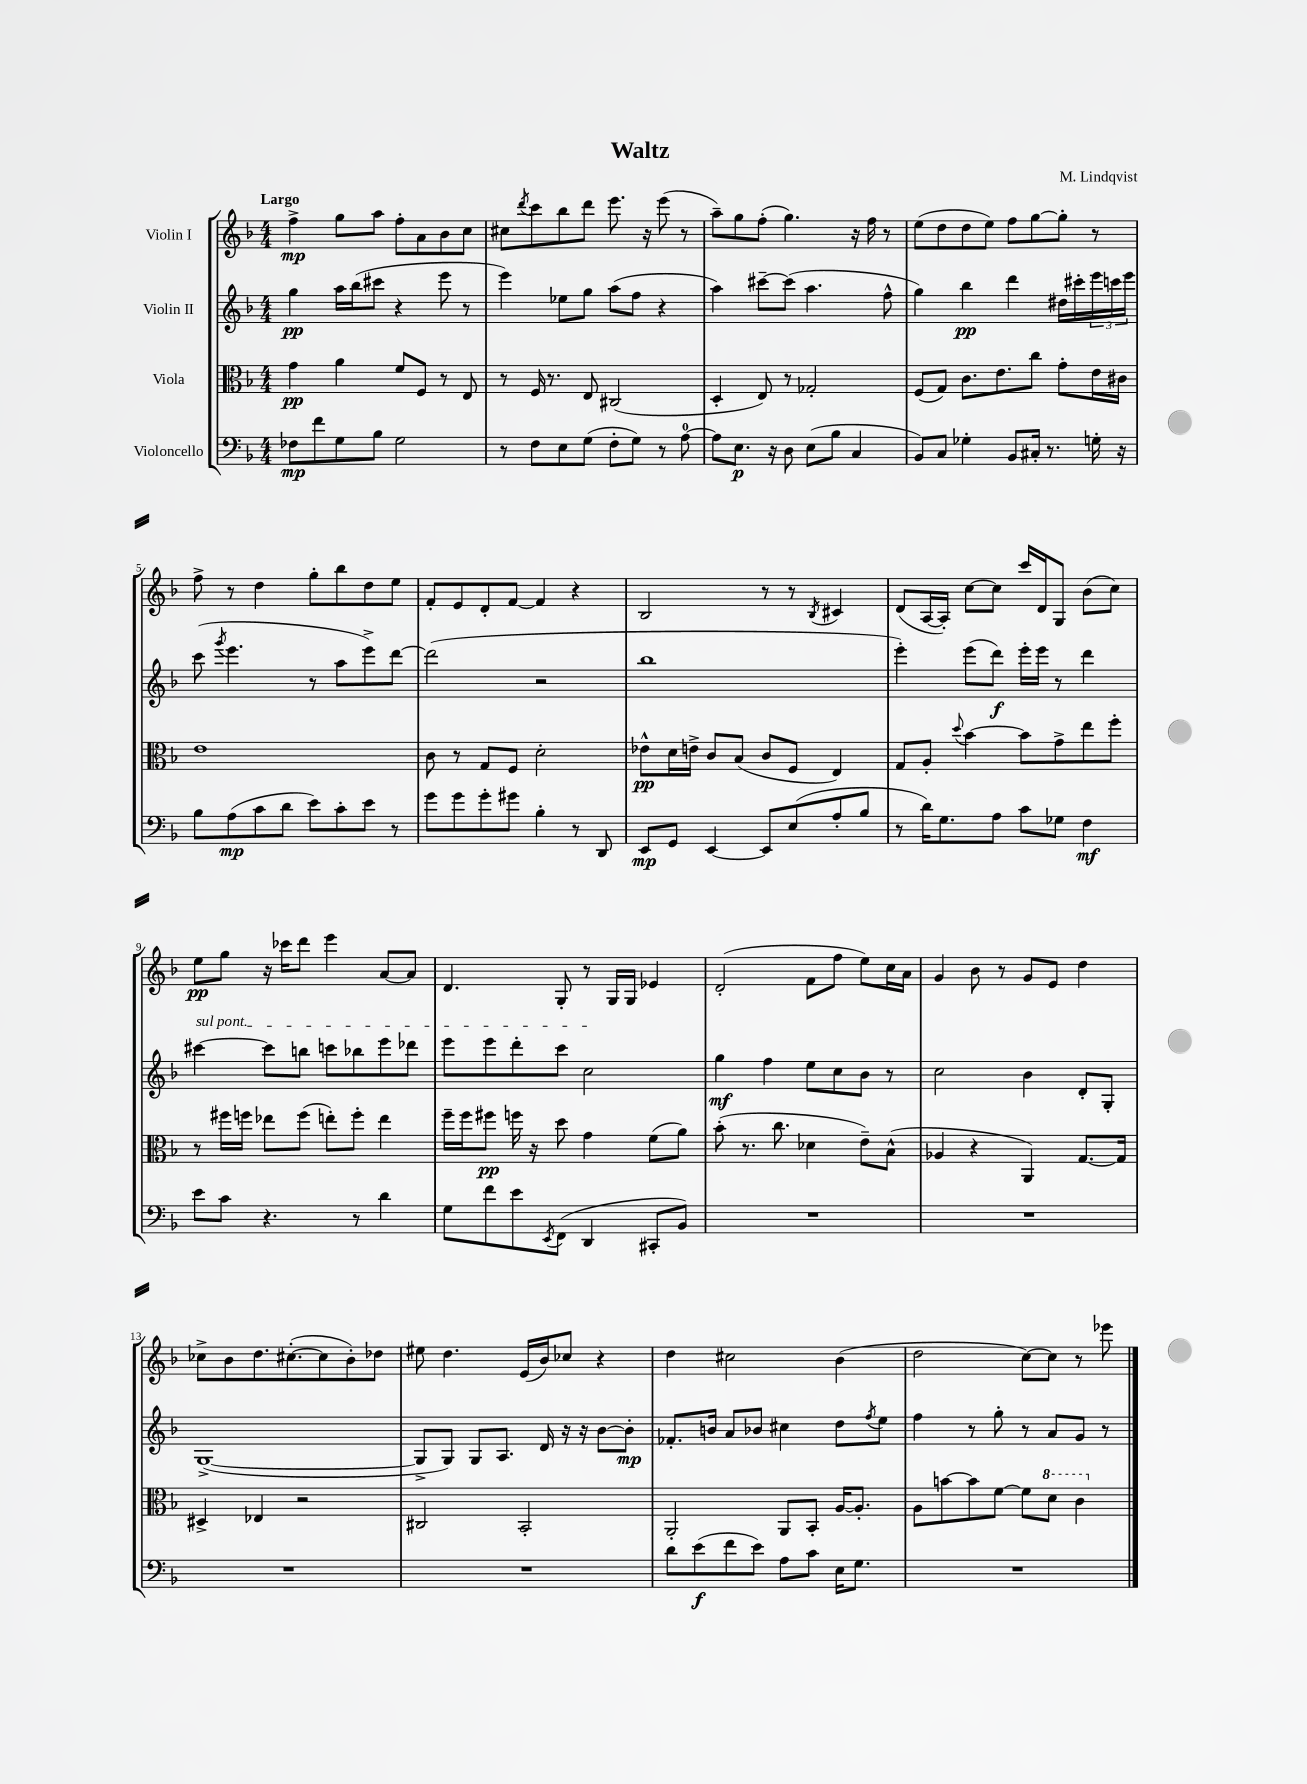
\header { title = "Waltz" composer = "M. Lindqvist" }
<<
\new StaffGroup <<
\new Staff = "s0" \with { instrumentName = "Violin I" } {
    \clef treble \key f \major \numericTimeSignature \time 4/4 \tempo "Largo"
    f''4->\mp g''8 a''8 f''8-. a'8 bes'8 c''8 |
    cis''8 \acciaccatura { d'''8 } c'''8 bes''8 d'''8 e'''8. r16 e'''8( r8 |
    a''8--) g''8 f''8-.( g''4.) r16 f''16 r8 |
    e''8( d''8 d''8 e''8) f''8 g''8~ g''8-. r8 |
    f''8-> r8 d''4 g''8-. bes''8 d''8 e''8 |
    f'8-. e'8 d'8-. f'8~ f'4 r4 |
    bes2 r8 r8 \acciaccatura { bes8 } cis'4 |
    d'8( a16~ a16-.) c''8~ c''8 c'''16 d'16 g8 bes'8( c''8) |
    e''8\pp g''8 r16 ces'''16 d'''8 e'''4 a'8~ a'8 |
    d'4. g8-. r8 g16 g16 ees'4 |
    d'2-.( f'8 f''8 e''8) c''16 a'16 |
    g'4 bes'8 r8 g'8 e'8 d''4 |
    ces''8-> bes'8 d''8. cis''8.~-.( cis''8 bes'8-.) des''8 |
    eis''8 d''4. e'16( bes'16) ces''8 r4 |
    d''4 cis''2 bes'4( |
    d''2 c''8~) c''8 r8 ees'''8 \bar "|." |
}
\new Staff = "s1" \with { instrumentName = "Violin II" } {
    \clef treble \key f \major \numericTimeSignature \time 4/4
    g''4\pp a''16 bes''16( cis'''8 r4 e'''8 r8 |
    e'''4) ees''8 g''8 a''8( f''8 r4 |
    a''4) cis'''8~-- cis'''8( a''4. f''8-^ |
    g''4) bes''4\pp d'''4 dis''16 cis'''16-. \tuplet 3/2 { e'''16 c'''16 e'''16 } |
    c'''8( \acciaccatura { g'''8 } e'''4. r8 a''8 e'''8->) d'''8~ |
    d'''2( r2 |
    bes''1 |
    e'''4-.) e'''8( d'''8\f) e'''16-. e'''16 r8 d'''4 |
    \once \override TextSpanner.bound-details.left.text = \markup { \italic "sul pont." } cis'''4~\startTextSpan cis'''8 b''8 c'''8 bes''8 e'''8 des'''8 |
    e'''8 e'''8 d'''8-. c'''8 c''2\stopTextSpan |
    g''4\mf f''4 e''8 c''8 bes'8 r8 |
    c''2 bes'4 d'8-. g8-. |
    g1~->( |
    g8-> g8) g8 a8. d'16 r16 r16 bes'8~ bes'8-.\mp |
    fes'8.-. b'16 a'8 bes'8 cis''4 d''8 \acciaccatura { f''8 } e''8 |
    f''4 r8 g''8-. r8 a'8 g'8 r8 \bar "|." |
}
\new Staff = "s2" \with { instrumentName = "Viola" } {
    \clef alto \key f \major \numericTimeSignature \time 4/4
    g'4\pp a'4 f'8 f8 r8 e8 |
    r8 f16 r8. e8 cis2( |
    d4-. e8) r8 ges2-. |
    f8( g8) c'8. e'8. c''8 g'8-. e'16 cis'16 |
    e'1 |
    c'8 r8 g8 f8 d'2-. |
    ees'8-^\pp d'16 e'16-> c'8 bes8( c'8 f8 e4) |
    g8 a8-. \appoggiatura { d''8 } bes'4~ bes'8 g'8-> e''8 f''8-. |
    r8 fis''16 f''16 ees''8 f''8( e''8-.) f''8-. e''4 |
    f''16-- f''16 fis''8\pp f''16 r16 d''8 g'4 f'8( a'8) |
    bes'8-.( r8. c''8. des'4 e'8--) bes8-^( |
    aes4 r4 a,4) g8.~ g16 |
    dis4-> ees4 r2 |
    cis2 bes,2-. |
    a,2-. a,8 bes,8-. a16~ a8.-. |
    a8 b'8~ b'8 f'8~ f'8 \ottava #1 d''8 c''4 \ottava #0 \bar "|." |
}
\new Staff = "s3" \with { instrumentName = "Violoncello" } {
    \clef bass \key f \major \numericTimeSignature \time 4/4
    fes8\mp f'8 g8 bes8 g2 |
    r8 f8 e8 g8( f8-. g8) r8 a8-0~ |
    a8 e8.\p r16 d8 e8( bes8 c4 |
    bes,8) c8 ges4-. bes,8 cis16-. r8. g16-. r16 |
    bes8 a8\mp( c'8 d'8 e'8) c'8-. e'8 r8 |
    g'8 g'8 g'8-. gis'8 bes4-. r8 d,8 |
    e,8\mp g,8 e,4~ e,8 e8( a8-. bes8 |
    r8 d'16) g8. a8 c'8 ges8 f4\mf |
    e'8 c'8 r4. r8 d'4 |
    g8 f'8 e'8 \acciaccatura { e,8 } f,8( d,4 cis,8-. bes,8) |
    R1 |
    R1 |
    R1 |
    R1 |
    d'8 e'8\f( f'8 e'8) a8 c'8 e16 g8. |
    R1 \bar "|." |
}
>>
>>
